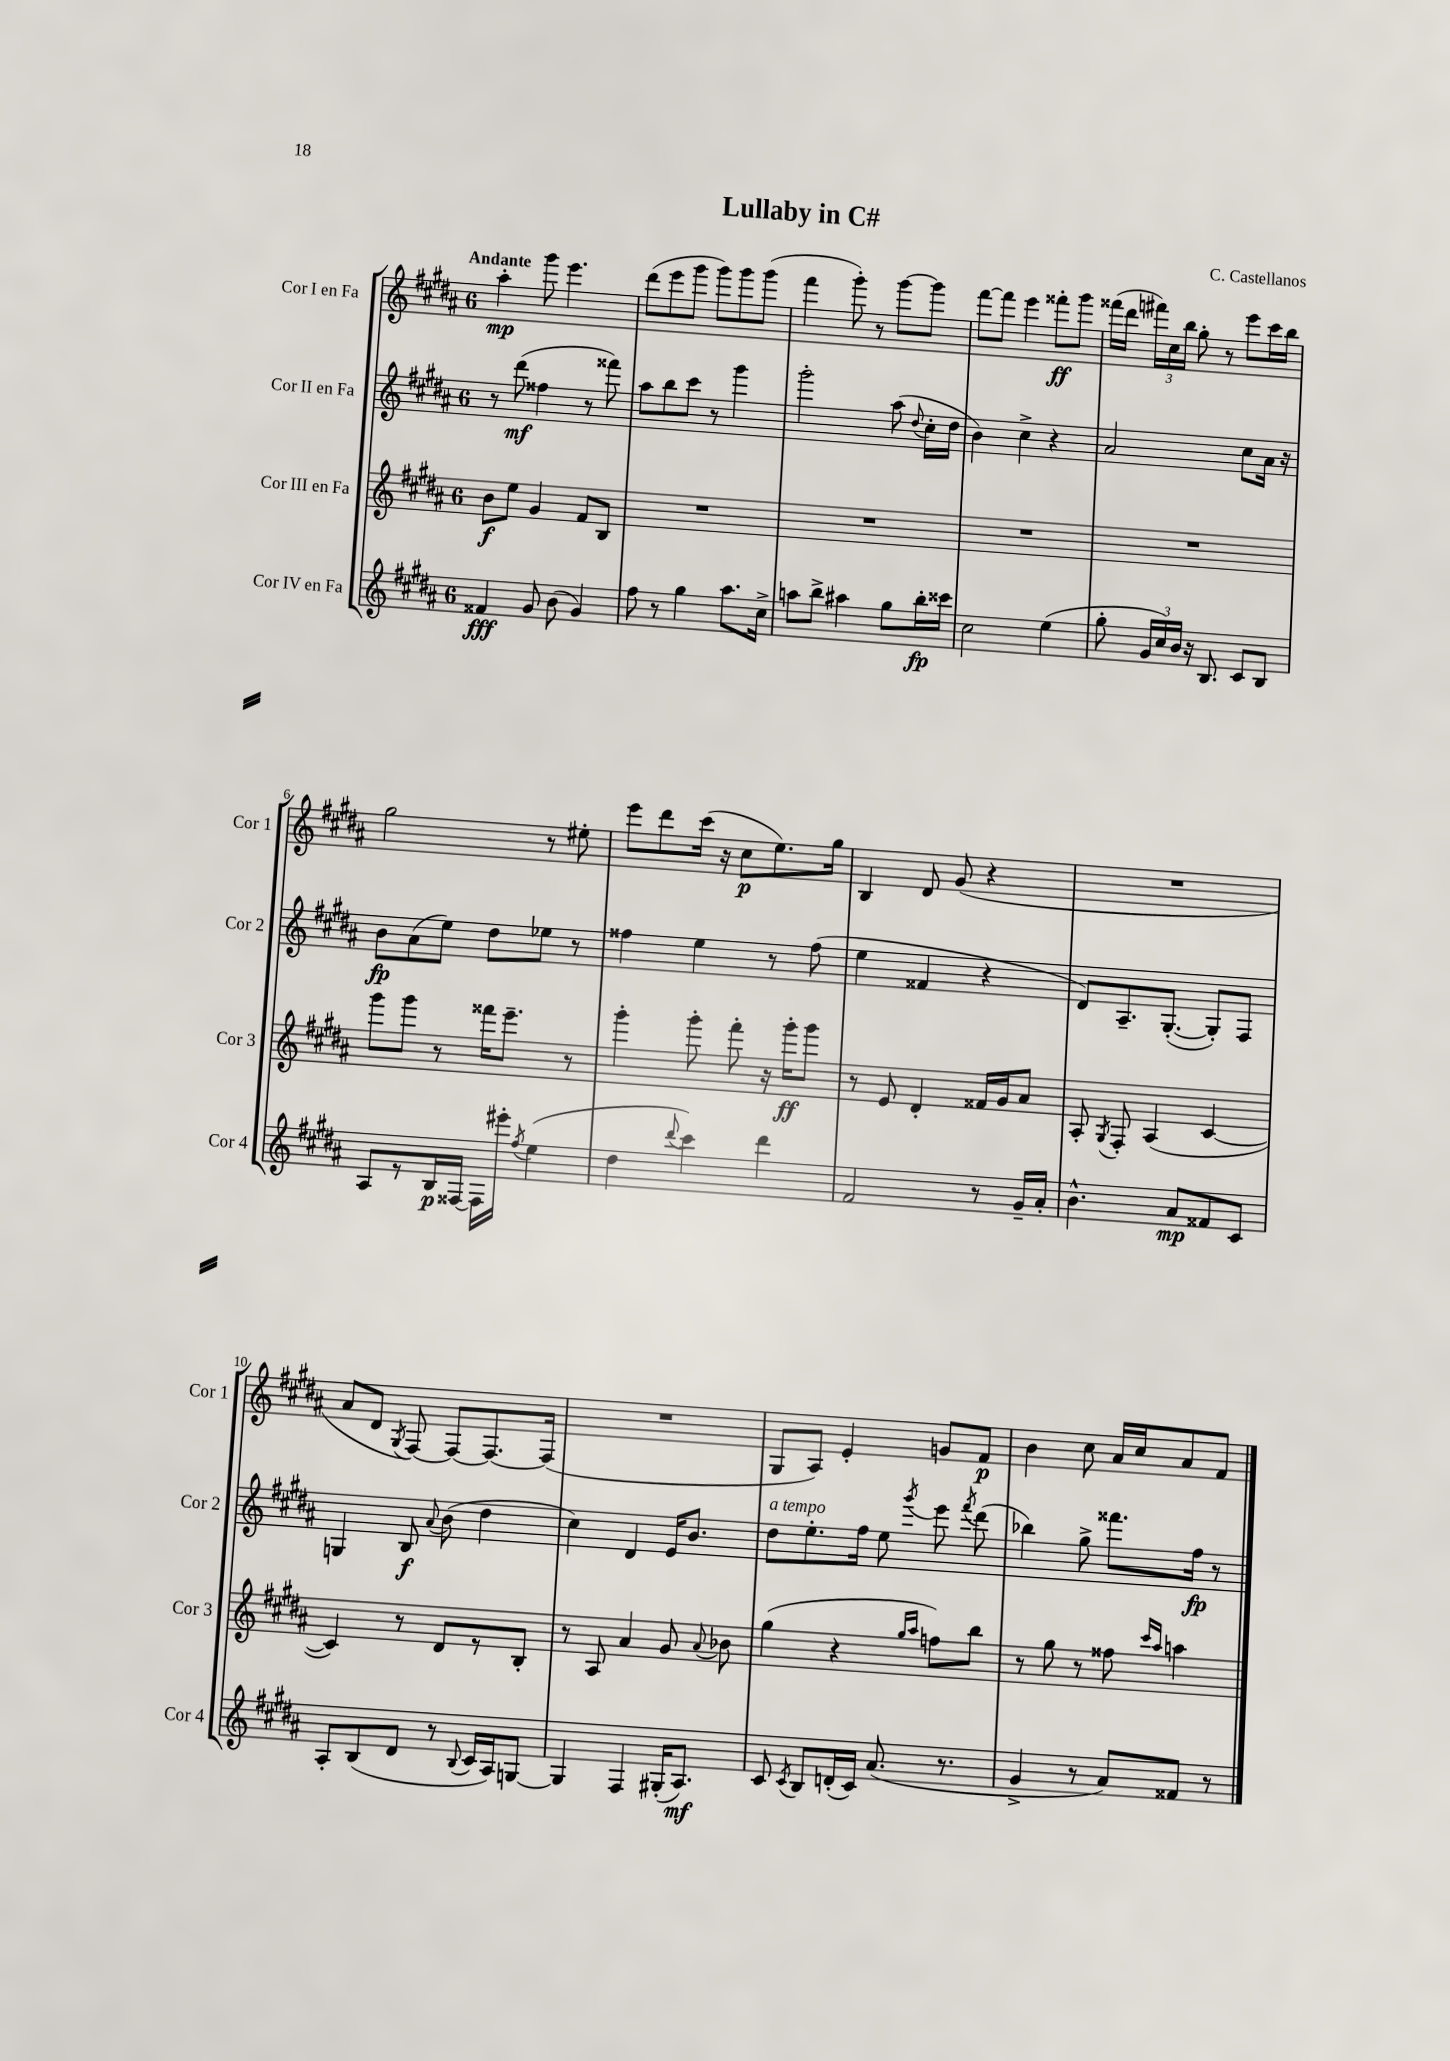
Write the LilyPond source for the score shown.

\header { title = "Lullaby in C#" composer = "C. Castellanos" }
<<
\new StaffGroup <<
\new Staff = "s0" \with { instrumentName = "Cor I en Fa" shortInstrumentName = "Cor 1" } {
    \clef treble \key b \major \once \override Staff.TimeSignature.style = #'single-digit \time 6/8 \tempo "Andante"
    \autoBeamOff ais''4-.\mp gis'''8 e'''4. |
    dis'''8[( e'''8 gis'''8] gis'''8[) gis'''8 gis'''8]( |
    fis'''4 gis'''8-.) r8 gis'''8[~ gis'''8] |
    fis'''8[~ fis'''8] e'''4 fisis'''8[-.\ff gis'''8] |
    fisis'''16[( dis'''16] \tuplet 3/2 { fis'''16[) cis''16 b''16] } gis''8-. r8 e'''8[ cis'''16 b''16] |
    gis''2 r8 eis''8-. |
    e'''8[ dis'''8 cis'''16]( r16 cis''8[\p e''8.) gis''16] |
    b4 dis'8 gis'8( r4 |
    R2. |
    ais'8[ dis'8] \acciaccatura { gis8 } fis8~) fis8[~ fis8.~ fis16]( |
    R2. |
    gis8[ ais8]) e'4-. g'8[ fis'8]\p |
    b'4 cis''8 ais'16[ cis''16 ais'8 fis'8] \bar "|." |
}
\new Staff = "s1" \with { instrumentName = "Cor II en Fa" shortInstrumentName = "Cor 2" } {
    \clef treble \key b \major \once \override Staff.TimeSignature.style = #'single-digit \time 6/8
    \autoBeamOff r8 dis'''8\mf( fisis''4 r8 fisis'''8) |
    ais''8[ b''8 cis'''8] r8 gis'''4 |
    gis'''2-. ais''8( \appoggiatura { dis''8 } cis''16[-. dis''16] |
    b'4) cis''4-> r4 |
    ais'2 cis''8[ ais'16] r16 |
    b'8[\fp ais'8( e''8]) dis''8[ ees''8] r8 |
    fisis''4 e''4 r8 fisis''8( |
    e''4 fisis'4 r4 |
    dis'8[) ais8.-- gis8.]~-.( gis8[-.) fis8] |
    g4 b8\f \appoggiatura { ais'8 } b'8( dis''4 |
    cis''4) dis'4 e'16[ b'8.] |
    dis''8[^\markup { \italic "a tempo" } e''8.-. fis''16] e''8 \acciaccatura { gis'''8 } e'''8 \acciaccatura { fis'''8 } dis'''8( |
    bes''4) gis''8-> fisis'''8.[ fis''16]\fp r8 \bar "|." |
}
\new Staff = "s2" \with { instrumentName = "Cor III en Fa" shortInstrumentName = "Cor 3" } {
    \clef treble \key b \major \once \override Staff.TimeSignature.style = #'single-digit \time 6/8
    \autoBeamOff b'8[\f e''8] gis'4 fis'8[ b8] |
    R2. |
    R2. |
    R2. |
    R2. |
    gis'''8[ gis'''8] r8 fisis'''16[ e'''8.]-- r8 |
    gis'''4-. gis'''8-. fis'''8-. r16 gis'''16[-.\ff gis'''8] |
    r8 e'8 dis'4-. fisis'16[ gis'16 ais'8] |
    ais8-. \acciaccatura { gis8 } fis8-. ais4( cis'4~ |
    cis'4) r8 dis'8[ r8 b8]-. |
    r8 ais8 ais'4 gis'8 \appoggiatura { ais'8 } bes'8 |
    gis''4( r4 \grace { gis''16[ ais''16] } f''8[) b''8] |
    r8 gis''8 r8 fisis''8 \grace { cis'''16[ ais''16] } a''4 \bar "|." |
}
\new Staff = "s3" \with { instrumentName = "Cor IV en Fa" shortInstrumentName = "Cor 4" } {
    \clef treble \key b \major \once \override Staff.TimeSignature.style = #'single-digit \time 6/8
    \autoBeamOff fisis'4\fff gis'8 b'8( gis'4) |
    fis''8 r8 gis''4 ais''8.[ cis''16]-> |
    a''8[ b''8]-> ais''4 gis''8[ b''16-.\fp cisis'''16] |
    cis''2 e''4( |
    gis''8-. \tuplet 3/2 { gis'16[ cis''16) b'16] } r16 b8. cis'8[ b8] |
    ais8[ r8 b16\p fisis16]~ fisis16[ eis'''16]-. \acciaccatura { fis''8 } e''4( |
    dis''4 \appoggiatura { dis'''8 } cis'''4) dis'''4 |
    fis'2 r8 gis'16[-- ais'16]-. |
    b'4.-^ ais'8[\mp fisis'8 cis'8] |
    ais8[-. b8( dis'8] r8 \appoggiatura { b8 } cis'16[ ais16) g8]~ |
    g4 fis4 gis16[-.( ais8.]\mf) |
    cis'8 \acciaccatura { cis'8 } b8[ d'16-.( cis'16]) ais'8.( r8. |
    gis'4-> r8 ais'8[) fisis'8] r8 \bar "|." |
}
>>
>>
